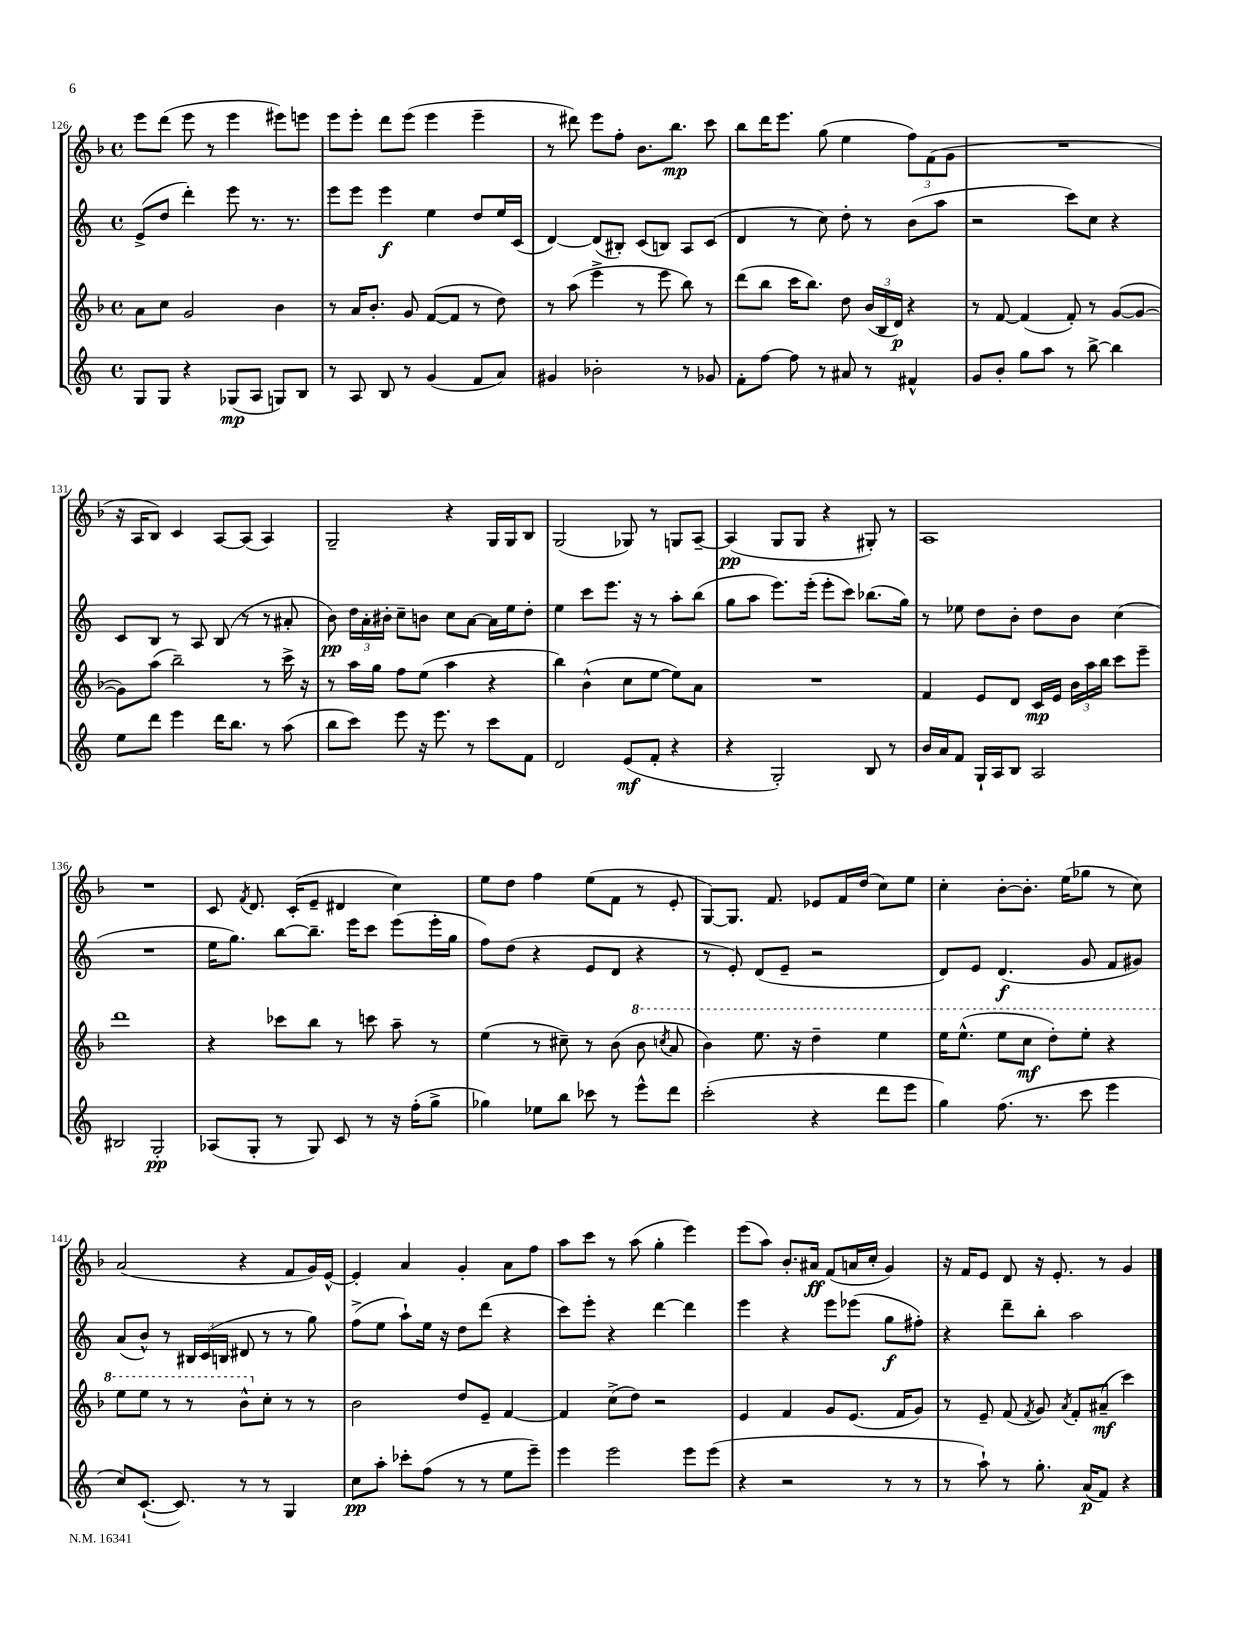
<<
\new StaffGroup <<
\new Staff = "s0" {
    \clef treble \key f \major \defaultTimeSignature \time 4/4
    \autoBeamOff e'''8[ d'''8]( e'''8 r8 e'''4 eis'''8[) e'''8] |
    e'''8[ e'''8]-. d'''8[ e'''8]( e'''4 e'''4-- |
    r8 dis'''8) e'''8[ f''8]-. bes'8.[ bes''8.]\mp c'''8 |
    bes''8[ d'''16 e'''8.] g''8( e''4 \tuplet 3/2 { f''8[) f'8( g'8] } |
    R1 |
    r16 a16[ bes8]) c'4 a8[~ a8]( a4) |
    g2-- r4 g16[ g16 bes8] |
    g2( ges8) r8 g8[ a8]~-- |
    a4\pp( g8[ g8] r4 gis8-.) r8 |
    a1 |
    R1 |
    c'8 \acciaccatura { f'8 } d'8. c'16[-.( e'8]-- dis'4 c''4) |
    e''8[ d''8] f''4 e''8[( f'8] r8 e'8-. |
    g8[~) g8.] f'8. ees'8[ f'16 d''16]( c''8[) e''8] |
    c''4-. bes'8[~-. bes'8.]-. e''16[( ges''8] r8 c''8) |
    a'2( r4 f'8[ g'16) e'16]~-^ |
    e'4-. a'4 g'4-. a'8[ f''8] |
    a''8[ c'''8] r8 a''8( g''4-. e'''4) |
    e'''8[( a''8]) bes'8.[-. ais'16]\ff f'8[( a'16 c''16]-. g'4) |
    r16 f'16[ e'8] d'8 r16 e'8.-. r8 g'4 \bar "|." |
}
\new Staff = "s1" {
    \clef treble \key c \major \defaultTimeSignature \time 4/4
    \autoBeamOff e'8[->( d''8] d'''4-.) e'''8 r8. r8. |
    e'''8[ e'''8] e'''4\f e''4 d''8[ e''16 c'16]( |
    d'4~) d'8[( bis8]-.) c'8[( b8]) a8[ c'8]( |
    d'4 r8 c''8) d''8-. r8 b'8[( a''8] |
    r2 c'''8[) c''8] r4 |
    c'8[ b8] r8 a8 b8( r8 r8 ais'8-. |
    b'8\pp) \tuplet 3/2 { d''16[ a'16-. bis'16]-. } c''8[-- b'8] c''8[ a'8]~ a'16[ e''16 d''8]-. |
    e''4 c'''8[ e'''8.] r16 r8 a''8[-. b''8]( |
    g''8[ a''8] e'''8.[) e'''16]-.( e'''8[-. c'''8]) bes''8.[( g''16]) |
    r8 ees''8 d''8[ b'8]-. d''8[ b'8] c''4( |
    R1 |
    e''16[ g''8.]) b''8[~ b''8.]-- e'''16[ c'''8] e'''8[( e'''16-. g''16] |
    f''8[) d''8]( r4 e'8[ d'8] r4 |
    r8 e'8-.) d'8[( e'8]-- r2 |
    d'8[) e'8] d'4.\f( g'8 f'8[ gis'8]) |
    a'8[( b'8]-^) r8 \tuplet 3/2 { bis16[ c'16( b16] } dis'8 r8 r8 g''8) |
    f''8[->( e''8] a''8[-!) e''16] r16 d''8[ d'''8]( r4 |
    c'''8[) e'''8]-. r4 d'''4~ d'''4 |
    e'''4 r4 e'''8[ ees'''8]( g''8[\f fis''8]-.) |
    r4 d'''8[-- b''8]-. a''2 \bar "|." |
}
\new Staff = "s2" {
    \clef treble \key f \major \defaultTimeSignature \time 4/4
    \autoBeamOff a'8[ c''8] g'2 bes'4 |
    r8 a'16[ bes'8.]-. g'8 f'8[~( f'8] r8 d''8) |
    r8 a''8( e'''4-> r8 e'''8 bes''8) r8 |
    d'''8[( bes''8] c'''16[ bes''8.]) d''8 \tuplet 3/2 { bes'16[( bes16 d'16]\p) } r4 |
    r8 f'8~ f'4( f'8-.) r8 g'8[~( g'8]~ |
    g'8[) a''8]( bes''2--) r8 c'''16-> r16 |
    r8 a''16[ g''16] f''8[ e''8]( a''4 r4 |
    bes''4) bes'4-^( c''8[ e''8]~ e''8[) a'8] |
    R1 |
    f'4 e'8[ d'8] c'16[\mp e'16] \tuplet 3/2 { bes'16[ a''16 bes''16] } c'''8[ e'''8]-- |
    d'''1 |
    r4 ces'''8[ bes''8] r8 c'''8 a''8-- r8 |
    e''4( r8 cis''8--) r8 bes'8( \ottava #1 bes''8 \acciaccatura { c'''!8 } a''8 |
    bes''4) e'''8. r16 d'''4-- e'''4 |
    e'''16[ e'''8.]-^( e'''8[ c'''8]\mf d'''8[-.) e'''8]-. r4 |
    e'''8[ e'''8] r8 r8 bes''8[-^ \ottava #0 c''8]-. r8 r8 |
    bes'2 d''8[ e'8]-- f'4~ |
    f'4 c''8[->( d''8]) r2 |
    e'4 f'4 g'8[ e'8.]( f'16[ g'8]) |
    r8 e'8-- f'8( \acciaccatura { f'8 } g'8) \acciaccatura { a'8 } f'8[-. ais'8]--\mf( c'''4) \bar "|." |
}
\new Staff = "s3" {
    \clef treble \key c \major \defaultTimeSignature \time 4/4
    \autoBeamOff g8[ g8] r4 ges8[\mp( a8] g8[) b8] |
    r8 a8 b8 r8 g'4( f'8[ a'8]) |
    gis'4 bes'2-. r8 ges'8 |
    f'8[-. f''8]~ f''8 r8 ais'8 r8 fis'4-^ |
    g'8[ b'8]-. g''8[ a''8] r8 b''8~-> b''4 |
    e''8[ d'''8] e'''4 d'''16[ b''8.] r8 a''8( |
    b''8[ c'''8]) e'''8 r16 e'''8. r8 c'''8[ f'8] |
    d'2 e'8[\mf( f'8]-. r4 |
    r4 g2-.) b8 r8 |
    b'16[ a'16 f'8] g16[-! a16 b8] a2 |
    bis2 g2-.\pp |
    aes8[( g8]-. r8 g8) c'8 r8 r16 f''16[-.( g''8]-> |
    ges''4) ees''8[ b''8] ces'''8 r8 e'''8[-^ d'''8] |
    c'''2-.( r4 d'''8[ e'''8] |
    g''4) f''8.( r8. c'''8 e'''4 |
    c''8[) c'8.]~-!( c'8.) r8 r8 g4 |
    c''8[\pp a''8]-. ces'''8[-. f''8]( r8 r8 e''8[ e'''8]--) |
    e'''4 e'''2 e'''8[ e'''8]( |
    r4 r2 r8 r8 |
    r8 a''8-!) r8 g''8.-. a'16[\p( f'8]) r4 \bar "|." |
}
>>
>>
\layout { \context { \Score currentBarNumber = #126 } }
